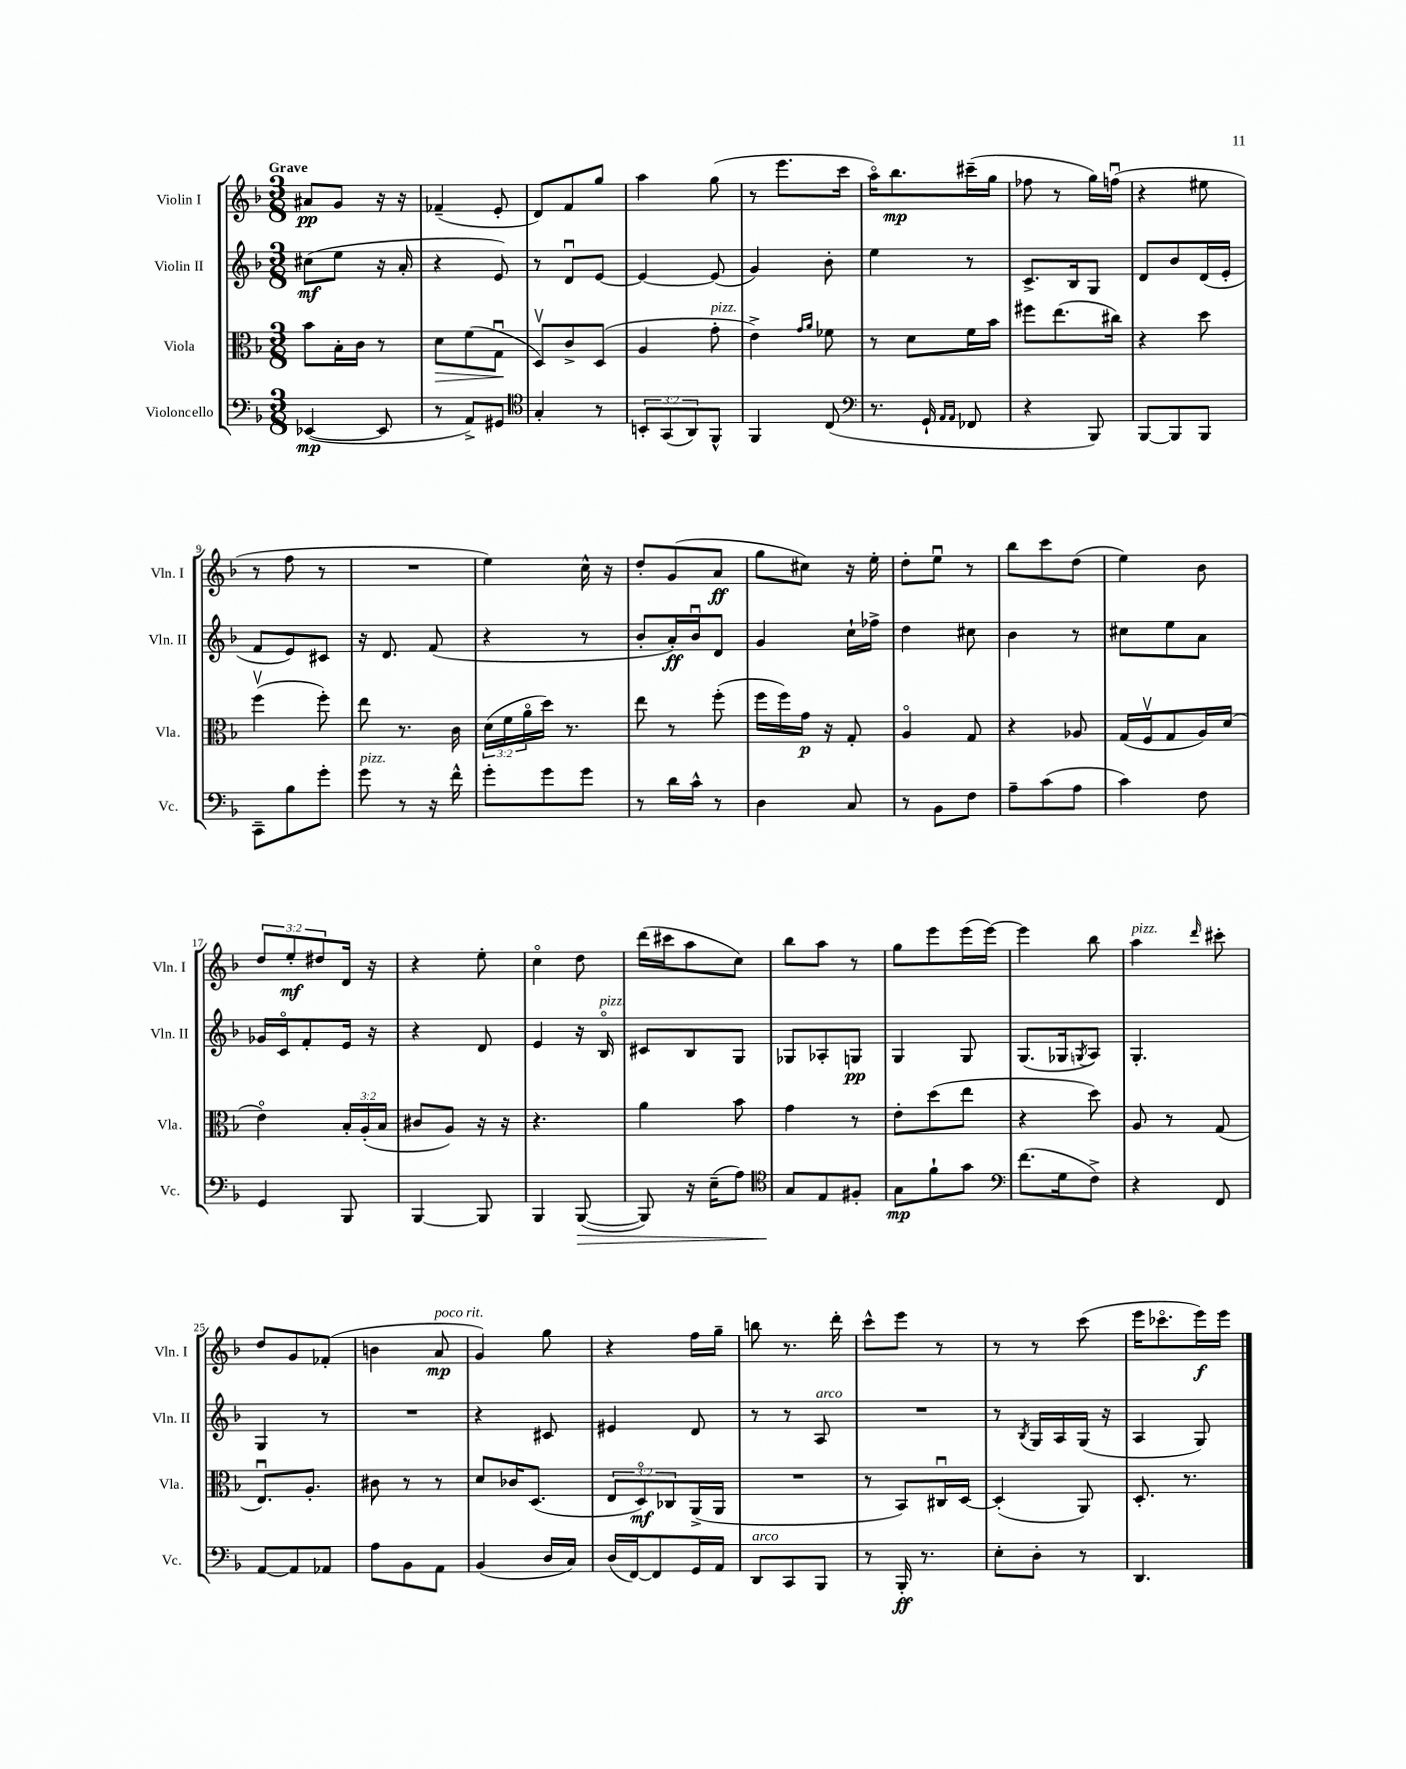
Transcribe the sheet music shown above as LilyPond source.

<<
\new StaffGroup <<
\new Staff = "s0" \with { instrumentName = "Violin I" shortInstrumentName = "Vln. I" } {
    \clef treble \key f \major \numericTimeSignature \time 3/8 \override Staff.TupletNumber.text = #tuplet-number::calc-fraction-text \tempo "Grave"
    ais'8\pp g'8 r16 r16 |
    fes'4--( e'8-. |
    d'8) f'8 g''8 |
    a''4 g''8( |
    r8 e'''8. c'''16 |
    a''16\flageolet) bes''8.\mp cis'''16--( g''16 |
    fes''8 r8 g''16) f''16\downbow( |
    r4 eis''8 |
    r8 f''8 r8 |
    R4. |
    e''4) c''16-^ r16 |
    d''8-. g'8( a'8\ff |
    g''8 cis''8) r16 e''16-. |
    d''8-. e''8\downbow r8 |
    bes''8 c'''8 d''8( |
    e''4) bes'8 |
    \tuplet 3/2 { d''8 e''8-.\mf dis''8 } d'16 r16 |
    r4 e''8-. |
    c''4\flageolet d''8 |
    d'''16( cis'''16 a''8 c''8) |
    bes''8 a''8 r8 |
    g''8 e'''8 e'''16( e'''16~) |
    e'''4 bes''8 |
    a''4^\markup { \italic "pizz." } \grace { d'''16 } cis'''8-. |
    d''8 g'8 fes'8-.( |
    b'4 a'8\mp^\markup { \italic "poco rit." } |
    g'4) g''8 |
    r4 f''16 g''16-- |
    b''8 r8. d'''16-. |
    c'''8-^ e'''8 r8 |
    r8 r8 c'''8( |
    e'''16 ces'''8.\flageolet e'''16\f) e'''16 \bar "|." |
}
\new Staff = "s1" \with { instrumentName = "Violin II" shortInstrumentName = "Vln. II" } {
    \clef treble \key f \major \numericTimeSignature \time 3/8
    cis''8\mf( e''8 r16 a'16-. |
    r4 e'8) |
    r8 d'8\downbow e'8~ |
    e'4~ e'8( |
    g'4) bes'8-. |
    e''4 r8 |
    c'8.-> bes16 g8 |
    d'8 bes'8 d'16( e'16-. |
    f'8 e'8) cis'8 |
    r16 d'8. f'8( |
    r4 r8 |
    bes'8-. a'16-.\ff) bes'16\downbow d'8 |
    g'4 c''16-! fes''16-> |
    d''4 cis''8 |
    bes'4 r8 |
    cis''8 e''8 a'8 |
    ges'16 c'16\flageolet f'8-. e'16 r16 |
    r4 d'8 |
    e'4 r16 bes16\flageolet^\markup { \italic "pizz." } |
    cis'8 bes8 g8 |
    ges8 aes8-. g8\pp |
    g4 g8 |
    g8.( ges16 \acciaccatura { g8 } a8) |
    g4.-. |
    g4 r8 |
    R4. |
    r4 cis'8 |
    eis'4 d'8 |
    r8 r8 a8^\markup { \italic "arco" } |
    R4. |
    r8 \acciaccatura { bes8 } g16 a16 g16( r16 |
    a4 g8) \bar "|." |
}
\new Staff = "s2" \with { instrumentName = "Viola" shortInstrumentName = "Vla." } {
    \clef alto \key f \major \numericTimeSignature \time 3/8 \override Staff.TupletNumber.text = #tuplet-number::calc-fraction-text
    bes'8 bes16-. c'16 r8 |
    d'8\> f'8( g8\downbow\! |
    d8\upbow) c'8-> d8( |
    a4 g'8-.^\markup { \italic "pizz." } |
    e'4->) \grace { g'16 a'16 } fes'8 |
    r8 d'8 f'16 bes'16 |
    fis''8 e''8.( cis''16) |
    r4 d''8 |
    f''4\upbow( f''8-.) |
    e''8 r8. c'16 |
    \tuplet 3/2 { d'16( f'16 a'16\flageolet } d''16) r8. |
    e''8 r8 f''8-.( |
    f''16 f''16) g'16\p r16 g8-. |
    a4\flageolet g8 |
    r4 aes8 |
    g16( f16\upbow g8 a16) d'16( |
    e'4\flageolet) \tuplet 3/2 { bes16-. a16-.( bes16 } |
    cis'8 a8) r16 r16 |
    r4. |
    a'4 bes'8 |
    g'4 r8 |
    e'8-. d''8( e''8 |
    r4 d''8) |
    a8 r8 g8( |
    e8.\downbow) a8.-. |
    cis'8 r8 r8 |
    d'8 ces'16 d8.( |
    \tuplet 3/2 { e8 d8\flageolet\mf) ces8 } a,16->( a,16 |
    R4. |
    r8 bes,8) cis16\downbow d16~ |
    d4-.( a,8) |
    d8.-. r8. \bar "|." |
}
\new Staff = "s3" \with { instrumentName = "Violoncello" shortInstrumentName = "Vc." } {
    \clef bass \key f \major \numericTimeSignature \time 3/8 \override Staff.TupletNumber.text = #tuplet-number::calc-fraction-text
    ees,4~\mp( ees,8 |
    r8 a,8->) gis,8 |
    \clef tenor g4-. r8 |
    \tuplet 3/2 { b,8-. g,8( a,8) } f,8-^ |
    f,4 c8( |
    \clef bass r8. g,16-! \grace { a,16 a,16 } fes,8 |
    r4 bes,,8) |
    bes,,8~ bes,,8 bes,,8 |
    c,8-- bes8 g'8-. |
    g'8^\markup { \italic "pizz." } r8 r16 f'16-^ |
    g'8-. g'8 g'8 |
    r8 d'16 c'16-^ r8 |
    d4 c8 |
    r8 bes,8 f8 |
    a8-- c'8( a8 |
    c'4) f8 |
    g,4 bes,,8 |
    bes,,4~ bes,,8 |
    bes,,4 bes,,8~\>( |
    bes,,8) r16 e16--( a8) |
    \clef tenor g8\! e8 fis8-. |
    g8\mp f'8-! g'8 |
    \clef bass f'8.( g16 f8->) |
    r4 f,8 |
    a,8~ a,8 aes,8 |
    a8 bes,8 a,8 |
    bes,4( d16 c16) |
    d16( f,16~) f,8 g,16 a,16 |
    d,8^\markup { \italic "arco" } c,8 bes,,8 |
    r8 bes,,16-.\ff r8. |
    e8-. d8-. r8 |
    d,4. \bar "|." |
}
>>
>>
